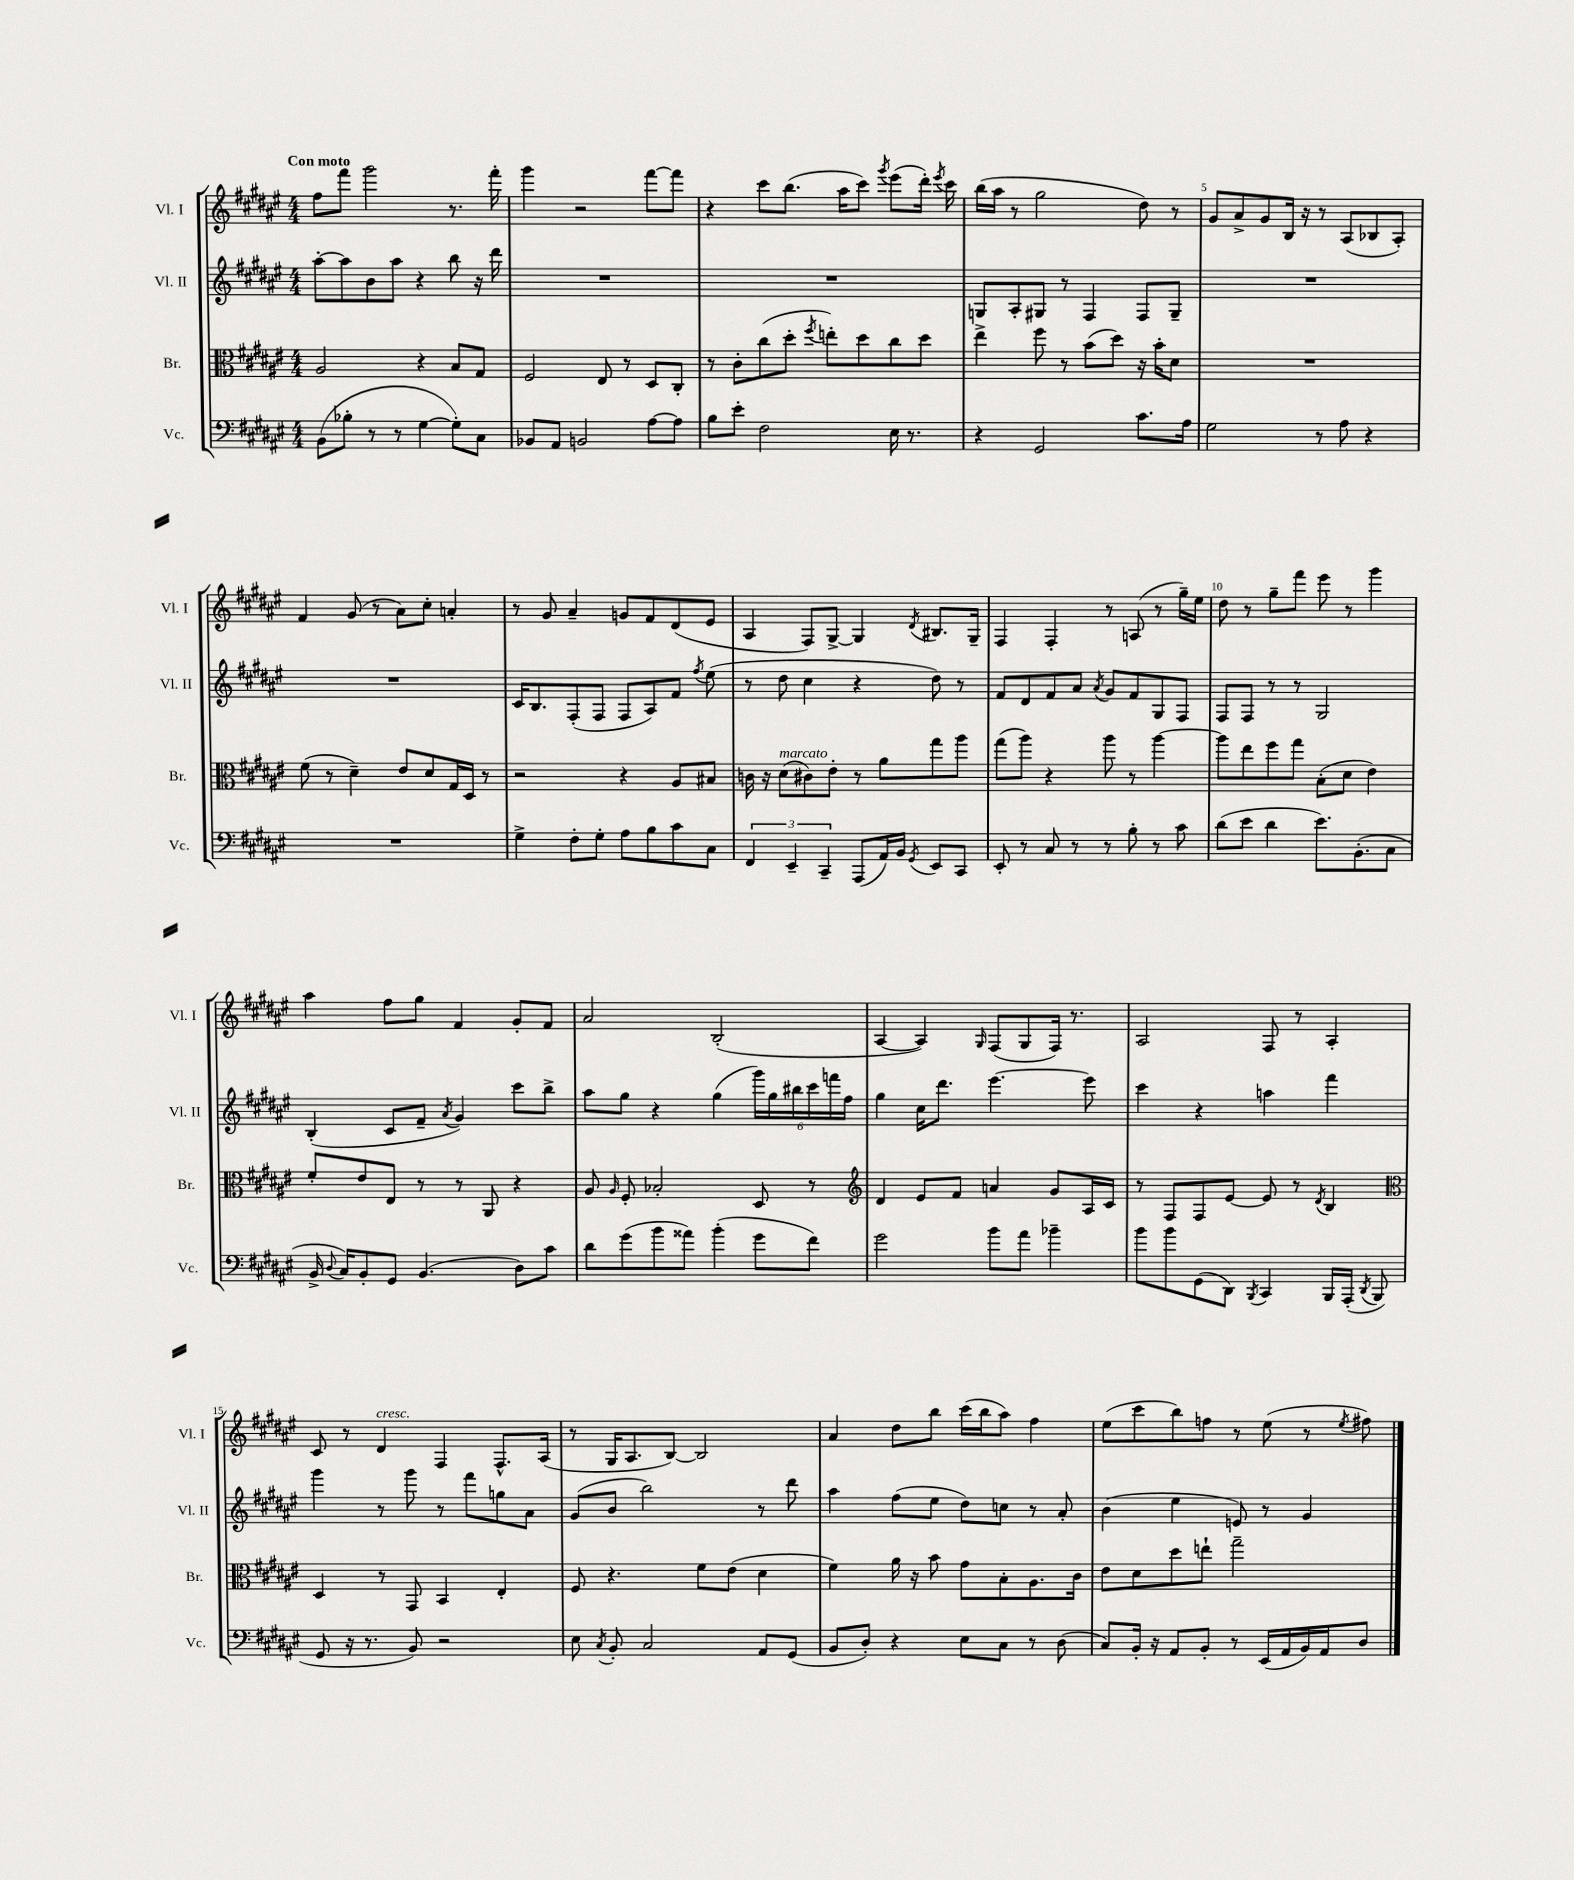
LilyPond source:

<<
\new StaffGroup <<
\new Staff = "s0" \with { instrumentName = "Vl. I" shortInstrumentName = "Vl. I" } {
    \clef treble \key fis \major \numericTimeSignature \time 4/4 \tempo "Con moto"
    \autoBeamOff fis''8[ fis'''8] gis'''2 r8. fis'''16-. |
    gis'''4 r2 fis'''8[~ fis'''8] |
    r4 cis'''8[ b''8.]( ais''16[ cis'''8]) \acciaccatura { gis'''8 } eis'''8[( dis'''16]-.) \acciaccatura { eis'''8 } cis'''16 |
    b''16[( ais''16] r8 gis''2 dis''8) r8 |
    gis'8[ ais'8-> gis'8 b16] r16 r8 ais8[( bes8 ais8]-.) |
    fis'4 gis'8( r8 ais'8[) cis''8]-. a'4-. |
    r8 gis'8 ais'4-- g'8[ fis'8 dis'8( eis'8] |
    ais4 fis8[) gis8]~-> gis4 \acciaccatura { dis'8 } bis8.[ gis16]-- |
    fis4 fis4-. r8 a8( r8 gis''16[--) eis''16] |
    dis''8 r8 gis''8[-- fis'''8] eis'''8 r8 gis'''4 |
    ais''4 fis''8[ gis''8] fis'4 gis'8[-. fis'8] |
    ais'2 b2-.( |
    ais4~ ais4) \grace { gis16 } fis8[( gis8 fis16]) r8. |
    ais2 fis8 r8 ais4-. |
    cis'8 r8 dis'4^\markup { \italic "cresc." } fis4 fis8.[-^ ais16]( |
    r8 gis16[ ais8. b8]~) b2 |
    ais'4 dis''8[ b''8] cis'''16[( b''16 ais''8]) fis''4 |
    eis''8[( cis'''8 b''8) f''8] r8 eis''8( r8 \acciaccatura { eis''8 } fis''8) \bar "|." |
}
\new Staff = "s1" \with { instrumentName = "Vl. II" shortInstrumentName = "Vl. II" } {
    \clef treble \key fis \major \numericTimeSignature \time 4/4
    \autoBeamOff ais''8[~-. ais''8 b'8 ais''8] r4 b''8 r16 dis'''16 |
    R1 |
    R1 |
    g8[ ais8-. gis8] r8 fis4 fis8[ gis8]-- |
    R1 |
    R1 |
    cis'16[ b8. fis8-.( fis8] fis8[ ais8) fis'8] \acciaccatura { fis''8 } eis''8( |
    r8 dis''8 cis''4 r4 dis''8) r8 |
    fis'8[ dis'8 fis'8 ais'8] \acciaccatura { ais'8 } gis'8[ fis'8 gis8 fis8] |
    fis8[ fis8] r8 r8 gis2 |
    b4-.( cis'8[ fis'8]-- \acciaccatura { ais'8 } gis'4) cis'''8[ b''8]-> |
    ais''8[ gis''8] r4 gis''4( \tuplet 6/4 { gis'''16[) gis''16 bis''16 cis'''16 f'''16 fis''16] } |
    gis''4 cis''16[ dis'''8.] eis'''4.~ eis'''8 |
    cis'''4 r4 a''4 fis'''4 |
    gis'''4 r8 gis'''8 r8 fis'''8[ g''8 ais'8] |
    gis'8[( b'8] b''2) r8 dis'''8 |
    ais''4 fis''8[( eis''8] dis''8[) c''8] r8 ais'8-. |
    b'4( eis''4 e'8) r8 gis'4 \bar "|." |
}
\new Staff = "s2" \with { instrumentName = "Br." shortInstrumentName = "Br." } {
    \clef alto \key fis \major \numericTimeSignature \time 4/4
    \autoBeamOff ais2 r4 b8[ gis8] |
    fis2 eis8 r8 dis8[ cis8]-. |
    r8 cis'8[-. cis''8( dis''8]-. \acciaccatura { fis''8 } e''8[-.) dis''8 cis''8 dis''8] |
    eis''4-> fis''8 r8 b'8[( dis''8]) r16 b'16[-. dis'8] |
    R1 |
    fis'8( r8 dis'4--) eis'8[ dis'8 gis16 dis16] r8 |
    r2 r4 ais8[ bis8] |
    c'16 r16 dis'8[^\markup { \italic "marcato" }( cis'8) eis'8]-. r8 ais'8[ gis''8 ais''8] |
    gis''8[( ais''8]) r4 ais''8 r8 ais''4~ |
    ais''8[ eis''8 fis''8 gis''8] b8[-.( dis'8] eis'4) |
    fis'8[-. eis'8 eis8] r8 r8 ais,8 r4 |
    ais8 \grace { ais16 } fis8-. bes2-. dis8 r8 |
    \clef treble dis'4 eis'8[ fis'8] a'4 gis'8[ ais16 cis'16] |
    r8 fis8[ fis8 eis'8]~ eis'8 r8 \acciaccatura { dis'8 } b4 |
    \clef alto dis4 r8 gis,8 b,4 eis4-. |
    fis8 r4. fis'8[ eis'8]( dis'4 |
    fis'4) ais'16 r16 b'8 gis'8[ b8-. ais8. cis'16] |
    eis'8[ dis'8 dis''8 e''8]-! gis''2-- \bar "|." |
}
\new Staff = "s3" \with { instrumentName = "Vc." shortInstrumentName = "Vc." } {
    \clef bass \key fis \major \numericTimeSignature \time 4/4
    \autoBeamOff b,8[( bes8]-. r8 r8 gis4~ gis8[-.) cis8] |
    bes,8[ ais,8] b,2 ais8[~ ais8] |
    b8[ eis'8]-. fis2 eis16 r8. |
    r4 gis,2 cis'8.[ ais16] |
    gis2 r8 ais8 r4 |
    R1 |
    gis4-> fis8[-. gis8]-. ais8[ b8 cis'8 cis8] |
    \tuplet 3/2 { fis,4 eis,4-- cis,4-- } ais,,8[( ais,16) b,16] \acciaccatura { gis,8 } eis,8[ cis,8] |
    eis,8-. r8 cis8 r8 r8 b8-. r8 cis'8 |
    dis'8[( eis'8] dis'4 eis'8.[) b,8.-.( cis8] |
    b,16-> \appoggiatura { dis8 } cis16[) b,8-. gis,8] b,4.( dis8[) cis'8] |
    dis'8[ gis'8( b'8 aisis'8]) b'4-.( gis'8[ fis'8]) |
    gis'2 b'8[ ais'8] bes'4-- |
    b'8[ b'8 gis,8( dis,8]) \acciaccatura { b,,8 } cis,4 b,,16[ ais,,16]-.( \acciaccatura { dis,8 } b,,8 |
    gis,8 r16 r8. b,8) r2 |
    eis8 \acciaccatura { cis8 } b,8-. cis2 ais,8[ gis,8]( |
    b,8[ dis8]-.) r4 eis8[ cis8] r8 dis8( |
    cis8[) b,16]-. r16 ais,8[ b,8]-. r8 eis,16[( ais,16 b,16) ais,16 dis8] \bar "|." |
}
>>
>>
\layout { \context { \Score \override BarNumber.break-visibility = ##(#f #t #t) barNumberVisibility = #(every-nth-bar-number-visible 5) } }
